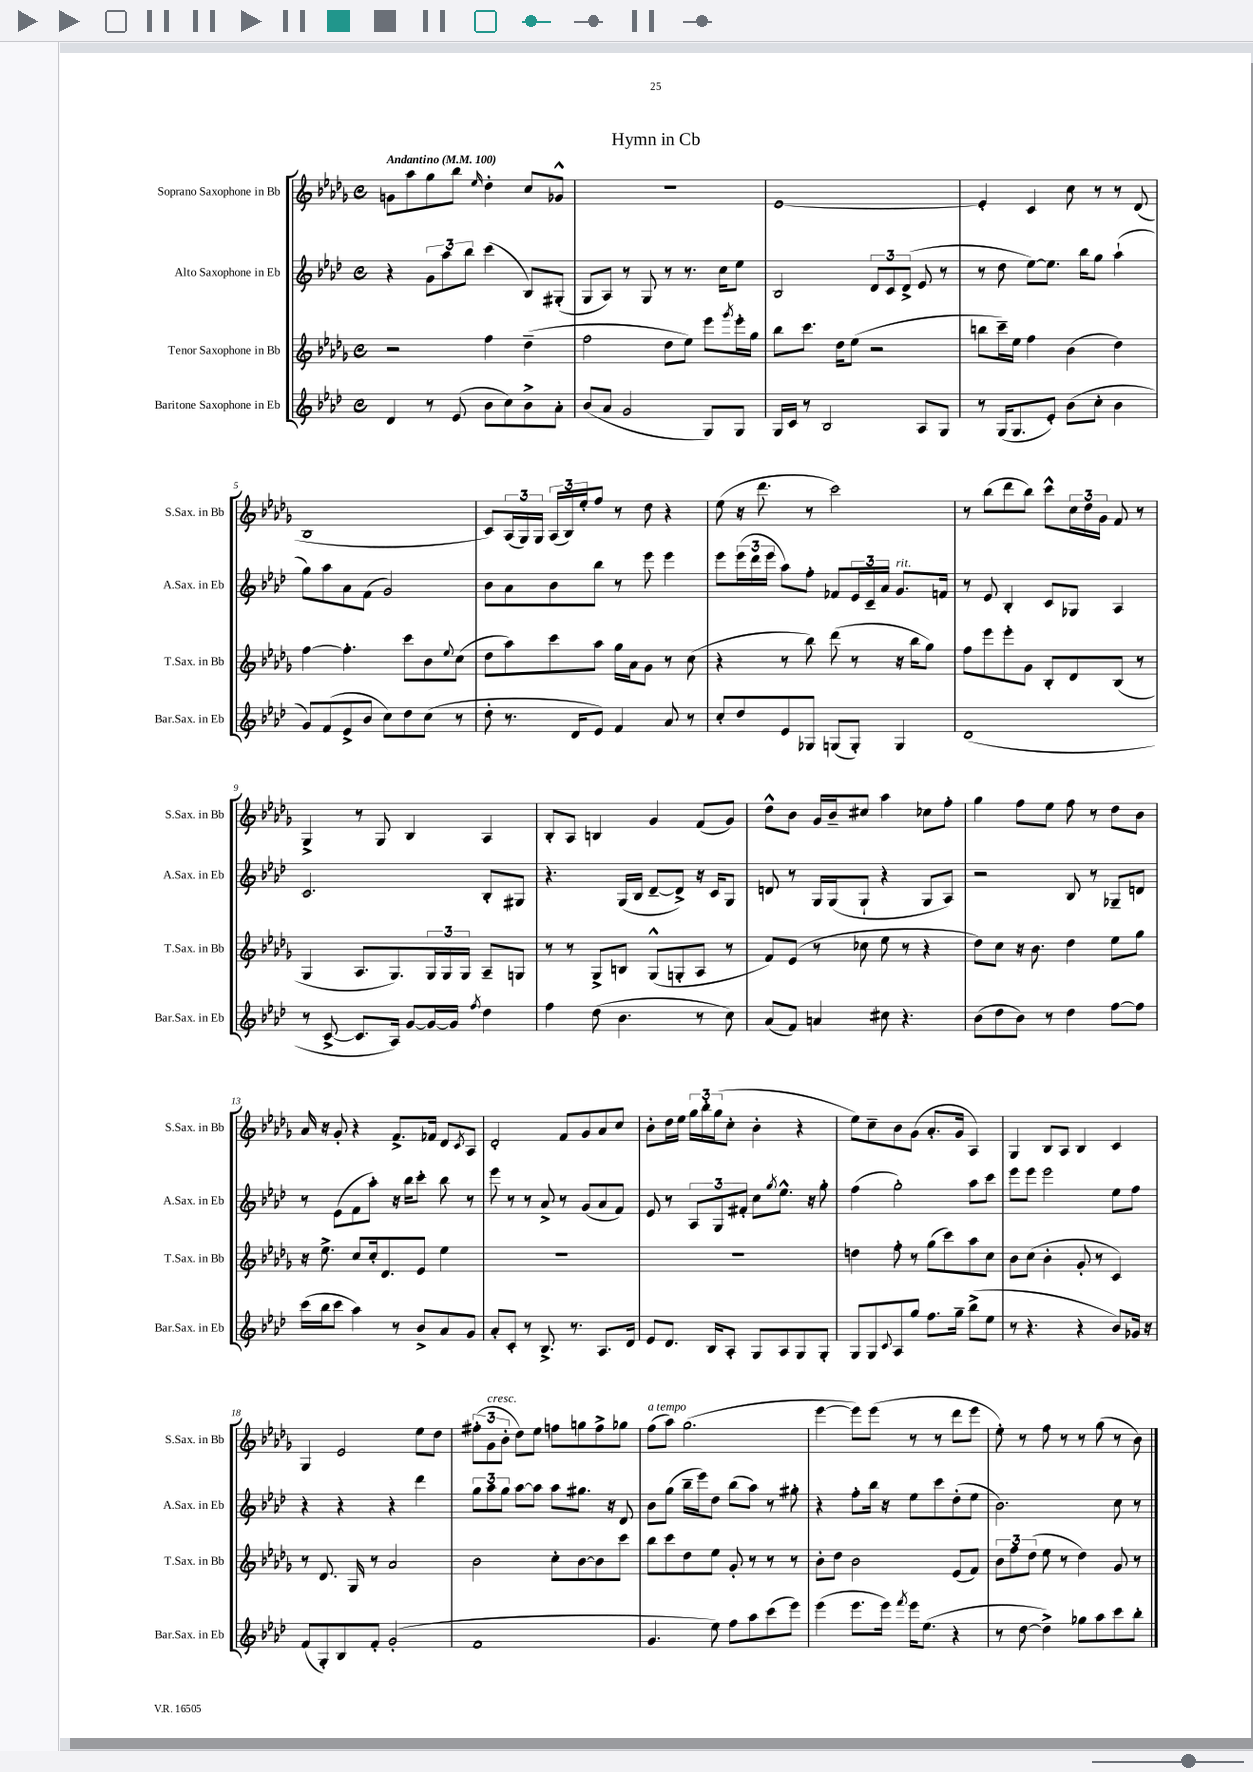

**kern	**kern	**kern	**kern
*staff4	*staff3	*staff2	*staff1
*clefG2	*clefG2	*clefG2	*clefG2
*k[b-e-a-d-]	*k[b-e-a-d-g-]	*k[b-e-a-d-]	*k[b-e-a-d-g-]
*M4/4	*M4/4	*M4/4	*M4/4
*met(c)	*met(c)	*met(c)	*met(c)
*MM100	*MM100	*MM100	*MM100
4d-	2r	4r	8g
.	.	.	8aa-
8r	.	12g	8gg-
.	.	12aa-	.
(8e-	.	.	8bb-
.	.	12bb-	.
.	.	.	16qqee-
8b-	4ff	(4ccc	4dd-'
8cc)	.	.	.
8b-^	(4dd-~	8B-)	8cc
8a-'	.	(8G#'	8g-^^
=	=	=	=
(8b-	2ff	8G	1r
8a-	.	8A-)	.
2g	.	8r	.
.	.	8G	.
.	8dd-	8r	.
.	8ee-)	8.r	.
8G)	8eee-	.	.
.	.	16cc	.
.	8qggg-	.	.
8G	16eee-'	8ee-	.
.	16gg-	.	.
=	=	=	=
16G	8bb-	2B-	[1e-
16c	.	.	.
8r	8.ccc	.	.
2B-	.	.	.
.	16dd-	.	.
.	(8ee-	.	.
.	2r	12d-	.
.	.	12c	.
.	.	(12d-^	.
8A-	.	8e-	.
8G	.	8r	.
=	=	=	=
8r	8bb	8r	4e-']
(16G	16ccc~)	8dd-	.
8.G	16ee-	.	.
.	4ff	[8ee-)	4c
8e-')	.	8.ee-]	.
(8b-	(4b-	.	8cc
.	.	16bb-	.
8cc'	.	8gg	8r
4b-	4dd-)	(4aa-`	8r
.	.	.	(8d-
=	=	=	=
8g)	[4ff	8gg)	1B-
(8f	.	8aa-	.
8e-^	4.ff']	8a-	.
8b-	.	(8f	.
8cc)	.	2g)	.
8dd-	8ccc	.	.
(8cc	8b-	.	.
.	8qqee-	.	.
8r	(8cc	.	.
=	=	=	=
8dd-'	8dd-	8b-	8c)
8.r	8aa-)	8a-	(24A-
.	.	.	24G-)
.	.	.	24G-
.	8ccc	8b-	(24A-
.	.	.	24B-)
16d-	.	.	.
.	.	.	24ee-'
8e-)	8aa-	8bb-	8ff
4f	16gg-	8r	8r
.	16a-	.	.
.	8g-	8eee-	8dd-
8a-	8r	4eee-	4r
8r	(8cc	.	.
=	=	=	=
8cc'	4r	8eee-	(8ee-
8dd-	.	(24eee-	16r
.	.	24ddd-	.
.	.	.	8.ddd-
.	.	24eee-	.
8e-	8r	8aa-)	.
8G-	8bb-)	8ff'	8r
(8G	(8ddd-	8f-	2ccc)
8G')	8r	24e-	.
.	.	24c~	.
.	.	24a-	.
4G	16r	8.g	.
.	16bb-	.	.
.	8gg-)	.	.
.	.	16f	.
=	=	=	=
(1d-	8ff	8r	8r
.	8eee-	8e-	(8bb-
.	8eee-'	4B-'	8ddd-
.	8g-	.	8bb-)
.	8B-'	8c	8ccc^^
.	8d-	8G-	24cc
.	.	.	24dd-
.	.	.	24g-
.	(8B-	4A-	8f
.	8r	.	8r
=	=	=	=
8r	4G-	2.c	4G-^
[8c^	.	.	.
8.c]	8.A-	.	8r
.	.	.	8G-
16A-)	8.G-)	.	.
[8g	.	.	4B-
16g_	24G-	.	.
.	24G-	.	.
16g]	.	.	.
.	24G-	.	.
8qff	.	.	.
4dd-	8A-~	8B-'	4A-
.	8G	8G#	.
=	=	=	=
4ff	8r	4.r	8B-'
.	8r	.	8A-
(8dd-	8G-^	.	4B
4.b-	8B	(16G	.
.	.	16B-	.
.	(8G-^^	[8d-~	4g-
.	8G'	8d-^])	.
8r	8A-	16r	(8f
.	.	16c	.
8cc)	8r	8G	8g-)
=	=	=	=
(8a-	8f)	8d	8dd-^^
8f)	(8e-	8r	8b-
4a	8r	16G	16g-
.	.	(16G	16b-~
.	8cc-	8G`	8cc#
8cc#	8ee-	4r	4aa-
4.r	8r	.	.
.	4r	8G	8cc-
.	.	8A-)	8ff'
=	=	=	=
(8b-	8dd-)	2r	4gg-
8dd-	8cc	.	.
8b-)	16r	.	8ff
.	8.b-	.	.
8r	.	.	8ee-
4dd-	4dd-	8B-	8ff
.	.	8r	8r
[8ff	8ee-	8G-~	8dd-
8ff]	8gg-	8d	8b-
=	=	=	=
(16ccc	16r	8r	16a-
16bb-	8.ee-^	.	16r
8ccc	.	(8e-	8g-'
4aa-)	8cc	8f	4r
.	16cc'	8aa-')	.
.	8.d-	.	.
8r	.	16r	8.f^
.	.	16bb-	.
8b-^	8e-	8ccc'	.
.	.	.	16f-
8a-	4ee-	8bb-	8d-
.	.	.	8qc
8g	.	8r	8A-
=	=	=	=
8a-'	1r	8eee-	2d-'
8c'	.	8r	.
8r	.	8r	.
8.B-^	.	8a-^	.
.	.	8r	8f
8.r	.	.	.
.	.	(8g	8g-
8.A-	.	8a-	8a-
.	.	8f)	8cc
16d-	.	.	.
=	=	=	=
8e-	1r	8e-	8b-'
8.d-	.	8r	16dd-
.	.	.	16ee-
.	.	12A-	24gg-
.	.	.	24bb-'
16B-	.	.	.
.	.	12G	(24gg-
8A-'	.	.	8cc'
.	.	12f#'	.
8G	.	8cc	4b-'
.	.	8qgg	.
8A-	.	8.ee-^^	.
8G	.	.	4r
.	.	16r	.
8G'	.	8gg'	.
=	=	=	=
8G	4dd	(4ff	8ee-)
8G	.	.	8cc~
8qqc	.	.	.
8A-	8ff'	2gg')	8b-
8gg	8r	.	(8g-
8.ff	(8gg-	.	8.a-'
.	8ccc)	.	.
16gg~	.	.	16g-
(8bb-^	8aa-	8aa-	4A-)
8ee-	8cc	8ccc	.
=	=	=	=
8r	8b-	8eee-	4G-
4.r	(8cc	8eee-	.
.	4b-'	2eee-	8B-
.	.	.	8A-
4r	8g-'	.	4B-
.	8r	.	.
8b-)	4c)	8ee-	4c
16g-	.	8ff	.
16r	.	.	.
=	=	=	=
(8f	8r	4r	4G-
8G')	8.d-	.	.
8B-	.	4r	2e-
.	16G-	.	.
8f'	8r	.	.
(2g'	2a-	4r	.
.	.	4ddd-	8ee-
.	.	.	8dd-
=	=	=	=
1f	2b-	12gg	(12ff#'
.	.	12aa-	12g-
.	.	12gg	12b-'
.	.	[8aa-	8dd-)
.	.	8aa-]	8ee-
.	8cc'	8aa-	8ff
.	[8b-	8.gg#	8gg
.	8b-]	.	8ff^
.	.	16r	.
.	8ccc	8d-	8gg-
=	=	=	=
4.g	8bb-	8b-	(8ff
.	8ccc	(8gg	8aa-)
.	8dd-	16bb-~	(2.gg-
.	.	16eee-)	.
8ee-)	8ee-	8dd-	.
8ff	8g-'	(8bb-	.
8aa-	8r	8aa-)	.
(8ccc	8r	8r	.
8eee-)	8r	8gg#'	.
=	=	=	=
(4eee-	8b-'	4r	[4eee-
.	8dd-	.	.
8.eee-	2b-	8ff'	8eee-])
.	.	16bb-	(8eee-
16eee-)	.	16r	.
8qfff	.	.	.
16eee-	.	8ee-	8r
(8.ee-	.	.	.
.	.	8ccc	8r
4r	(8e-	(8dd-'	8ddd-
.	8f)	8ee-	8eee-
=	=	=	=
8r	12b-	2.b-)	8ee-')
.	12ff	.	.
[8dd-	.	.	8r
.	(12dd-	.	.
4dd-^])	8ee-	.	8ff
.	8r	.	8r
8gg-	4dd-)	.	8r
8aa-	.	.	(8gg-
8ccc	8g-	8cc	8r
8bb-'	8r	8r	8b-)
==	==	==	==
*-	*-	*-	*-
